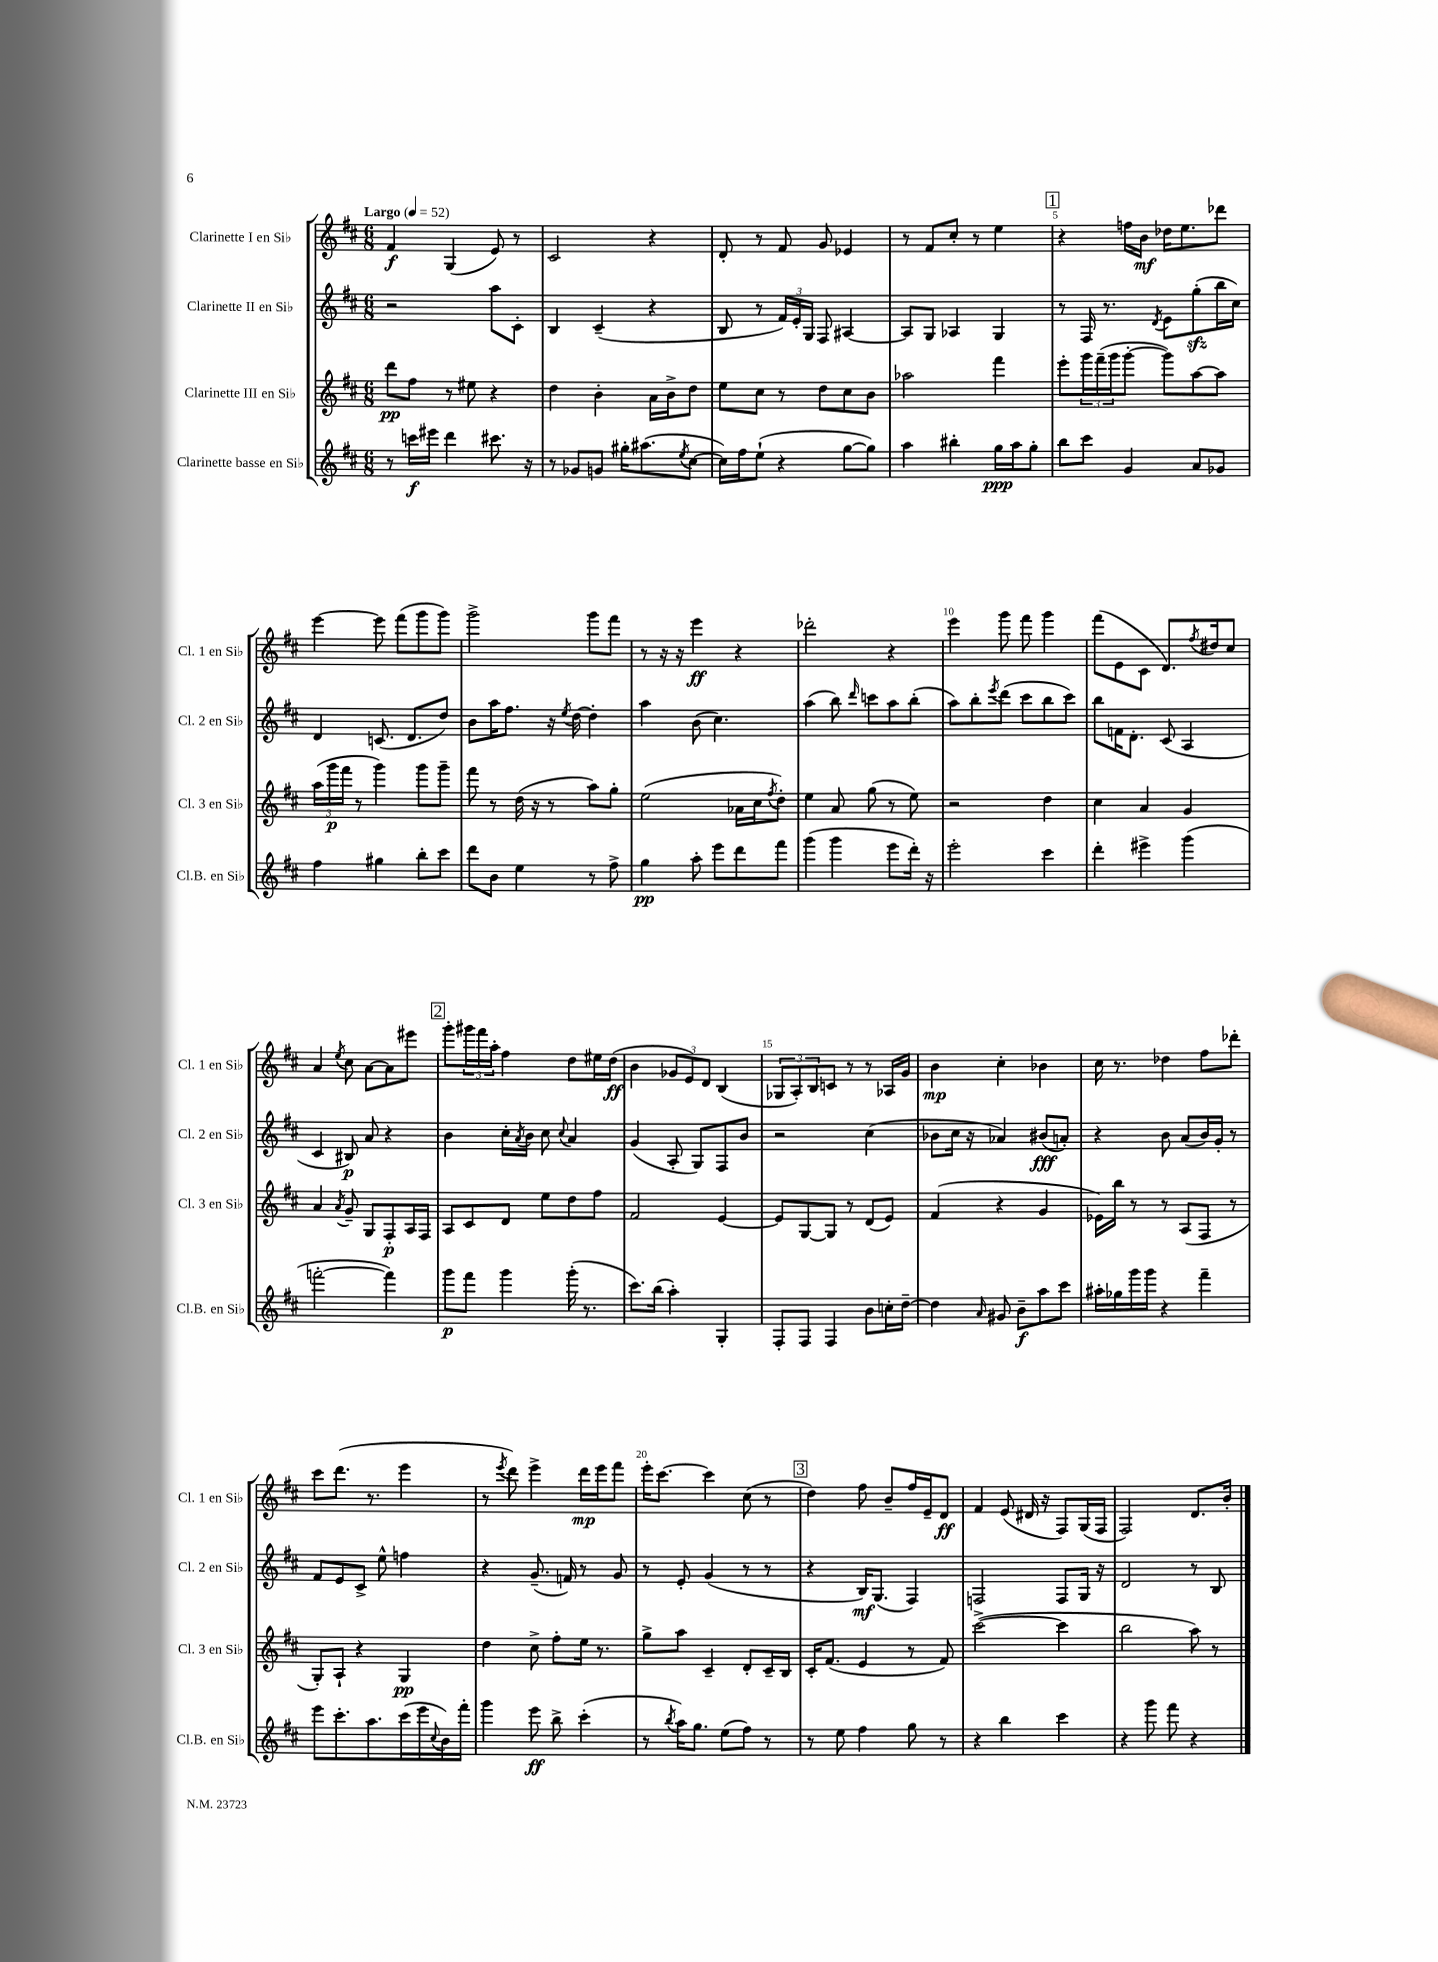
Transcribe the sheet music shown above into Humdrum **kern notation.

**kern	**kern	**kern	**kern
*staff4	*staff3	*staff2	*staff1
*clefG2	*clefG2	*clefG2	*clefG2
*k[f#c#]	*k[f#c#]	*k[f#c#]	*k[f#c#]
*M6/8	*M6/8	*M6/8	*M6/8
*MM52	*MM52	*MM52	*MM52
8r	8ddd	2r	4f#
16ccc	8ff#	.	.
16eee#	.	.	.
4ddd	8r	.	(4G
.	8ee#	.	.
8.ccc#	4r	8aa	8e)
.	.	8c#'	8r
16r	.	.	.
=	=	=	=
8r	4dd	4B	2c#
8g-	.	.	.
8g	4b'	(4c#~	.
16gg#'	.	.	.
(8.aa#	.	.	.
.	16a	4r	4r
.	16b^	.	.
8qee	.	.	.
[8cc#	8dd	.	.
=	=	=	=
16cc#])	8ee	8B	8d'
16ff#	.	.	.
(8ee`	8cc#	8r	8r
4r	8r	24f#)	8f#
.	.	24e'	.
.	.	24G	.
.	8dd	8F#	8g
[8gg	8cc#	[4A#	4e-
8gg])	8b	.	.
=	=	=	=
4aa	2aa-	8A#]	8r
.	.	8G	8f#
4bb#'	.	4A-	8cc#'
.	.	.	8r
16gg	4fff#	4G	4ee
16aa	.	.	.
8gg'	.	.	.
=	=	=	=
8bb	8eee'	8r	4r
8ccc#	24ggg	16F#	.
.	(24fff#~	.	.
.	.	8.r	.
.	24ggg	.	.
4g	[8ggg'	.	16ff
.	.	.	16b
.	.	8qd	.
.	8ggg])	8e	16dd-
.	.	.	8.ee
8a	[8aa	(8gg'	.
8g-	8aa]	16bb	8ddd-
.	.	16cc#)	.
=	=	=	=
4ff#	(24aa	4d	[4eee
.	24ggg	.	.
.	24fff#	.	.
.	8r	.	.
4gg#	4ggg)	(8.c	8eee]
.	.	.	(8fff#
.	.	8.d	.
8bb'	8ggg	.	8ggg
8ccc#	8ggg~	8dd)	8ggg)
=	=	=	=
8ddd	8fff#	8b	2ggg^
8b	8r	16aa	.
.	.	8.ff#	.
4ee	(16dd	.	.
.	16r	.	.
.	8r	16r	.
.	.	8qee	.
.	.	[16dd	.
8r	8aa)	4dd']	8ggg
8ff#^	8gg'	.	8fff#
=	=	=	=
4gg	(2ee	4aa	8r
.	.	.	16r
.	.	.	16r
8aa'	.	(8b	4eee
8eee	.	4.cc#)	.
8ddd	16a-	.	4r
.	16cc#	.	.
.	8qff#	.	.
8fff#	8dd')	.	.
=	=	=	=
(4ggg	4ee	(4aa	2ddd-'
4ggg	8a	8bb)	.
.	.	16qqddd	.
.	(8gg	8ccc	.
8eee	8r	8aa	4r
16ddd')	8ee)	(8bb'	.
16r	.	.	.
=	=	=	=
2eee'	2r	8aa)	4eee
.	.	8bb'	.
.	.	8qeee	.
.	.	(8ddd	8ggg
.	.	8ccc#	8fff#
4ccc#	4dd	8bb	4ggg
.	.	8ccc#)	.
=	=	=	=
4ddd'	4cc#	8bb	(8fff#
.	.	16f	8e
.	.	8.d'	.
4eee#^	4a	.	8c#
.	.	(8c#	8.d)
(4ggg	4g	4A	.
.	.	.	8qff#
.	.	.	16dd#
.	.	.	8cc#
=	=	=	=
[2fff'	4a	4c#	4a
.	8qa	.	8qee
.	8g~	8B#)	8cc#
.	8G	8a	[8a
4fff])	8F#'	4r	8a]
.	16A	.	8eee#
.	16F#	.	.
=	=	=	=
8ggg	8A	4b	8ggg'
8fff#	8c#	.	24ggg#
.	.	.	24fff#
.	.	.	24aa'
4ggg	8d	16cc#'	4ff#
.	.	8qa	.
.	.	16b	.
.	8ee	8cc#	.
.	.	8qqcc#	.
(16ggg'	8dd	4a	8dd
8.r	.	.	.
.	8ff#	.	16ee#
.	.	.	(16dd
=	=	=	=
8.ccc#)	2f#	(4g	4b
(16bb	.	.	.
4aa')	.	8A'	12g-
.	.	.	12e)
.	.	8G)	.
.	.	.	12d
4G'	[4e	8F#	(4B
.	.	8b	.
=	=	=	=
8F#'	8e]	2r	12G-
.	.	.	12A')
8F#	[8G	.	.
.	.	.	12B
4F#	8G]	.	8c
.	8r	.	8r
8b	(8d	(4cc#	8r
16cc'	8e)	.	16A-
[16dd~	.	.	16g
=	=	=	=
4dd]	(4f#	8b-	4b
.	.	16cc#	.
.	.	16r	.
16qqa	.	.	.
8g#	4r	4a-)	4cc#'
8b~	.	.	.
8aa	4g	(8b#	4b-
8ccc#	.	8a')	.
=	=	=	=
16aa#'	16e-)	4r	16cc#
16gg-	16bb	.	8.r
16ggg	8r	.	.
16ggg	.	.	.
4r	8r	8b	4dd-
.	(8A	(8a	.
4fff#~	8F#	16b)	8ff#
.	.	16g'	.
.	8r	8r	8ddd-'
=	=	=	=
8eee	8G')	8f#	8ccc#
8.ccc#'	8A`	8e	(8.ddd
.	4r	8c#^	.
8.aa	.	.	8.r
.	.	8ee^^	.
(16ccc#	4G	4ff	4eee
16eee	.	.	.
8qqcc#	.	.	.
16b)	.	.	.
16fff#'	.	.	.
=	=	=	=
4ggg	4dd	4r	8r
.	.	.	8qeee
.	.	.	8ddd)
8eee	8cc#^	(8.g~	4eee^
8bb^	8ff#'	.	.
.	.	16f)	.
(4ccc#'	16ee	8r	16ddd
.	8.r	.	16eee
.	.	8g	8fff#
=	=	=	=
8r	8gg^	8r	16eee'
.	.	.	[8.ccc#
8qbb	.	.	.
16aa)	8aa	8e'	.
8.gg	.	.	.
.	4c#~	(4g	4ccc#]
(8ee	.	.	.
8ff#)	8d'	8r	(8cc#
8r	16c#~	8r	8r
.	16B	.	.
=	=	=	=
8r	16c#'	4r	4dd)
.	(8.f#	.	.
8ee	.	.	.
4ff#	4e	16B)	8ff#
.	.	(8.G	.
.	.	.	8b~
8gg	8r	4F#)	16ff#
.	.	.	16e~
8r	8f#)	.	8d
=	=	=	=
4r	([2ccc#^	2F	4f#
4bb	.	.	(8e
.	.	.	16d#
.	.	.	16r
4ccc#	4ccc#]	8F	8F#)
.	.	16G	(16G
.	.	16r	16F#
=	=	=	=
4r	2bb	2d	2F#)
8ggg	.	.	.
8fff#	.	.	.
4r	8aa)	8r	8.d
.	8r	8B	.
.	.	.	16b'
==	==	==	==
*-	*-	*-	*-
